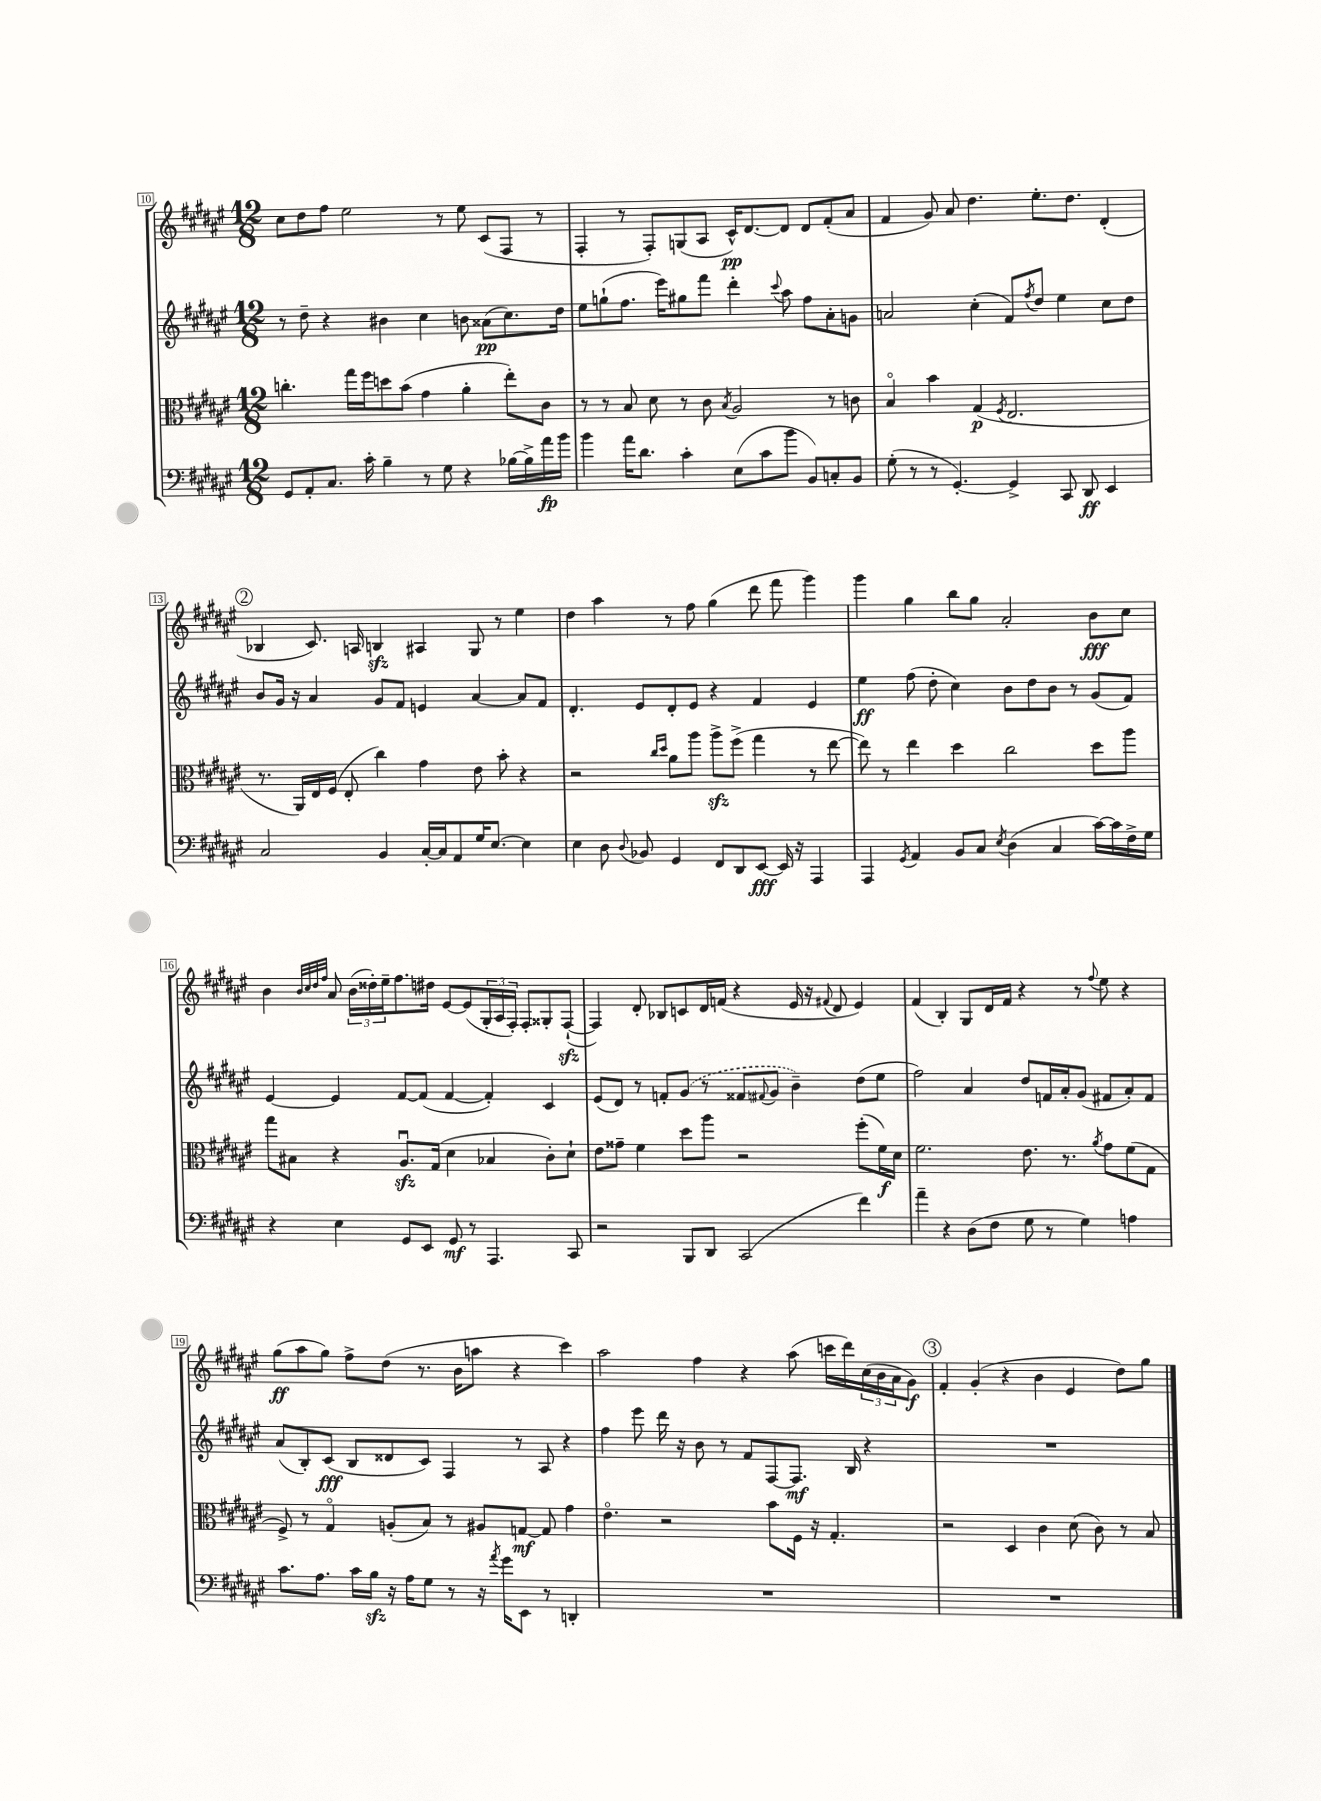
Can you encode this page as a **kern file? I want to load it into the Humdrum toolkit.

**kern	**kern	**kern	**kern
*staff4	*staff3	*staff2	*staff1
*clefF4	*clefC3	*clefG2	*clefG2
*k[f#c#g#d#a#e#]	*k[f#c#g#d#a#e#]	*k[f#c#g#d#a#e#]	*k[f#c#g#d#a#e#]
*M12/8	*M12/8	*M12/8	*M12/8
8GG#	4.cc'	8r	8cc#
8AA#'	.	8dd#~	8dd#
8.C#	.	4r	8ff#
.	16gg#	.	2ee#
16c#'	16ff#	.	.
4B~	8dd	4b#	.
.	(8b	.	.
8r	4g#	4cc#	.
8G#	.	.	8r
4r	4a#'	8b	8ee#
.	.	(8a##	(8c#
[16B-	8ee#')	8.cc#)	8F#
16B-^]	.	.	.
16a#	8c#	.	8r
16b	.	16dd#	.
=	=	=	=
4b	8r	8ee#	4F#'
.	8r	(8gg`	.
16a#	8B	8.ff#	8r
8.d#	.	.	.
.	8d#	.	8F#')
.	.	16eee#)	.
4c#'	8r	8gg#	(8G
.	8c#	8fff#	8A#
.	8qB	.	.
(8E#	2A#	4ddd#'	16c#^^)
.	.	.	[8.d#
8c#	.	.	.
.	.	8qqccc#	.
8b	.	8aa#	8d#]
8BB)	.	8ff#	8d#
8C'	8r	8a#'	(8f#'
8BB	8c	8g	8a#
=	=	=	=
(8G#'	4Bo	2a	4f#
8r	.	.	.
8r	4b	.	8g#)
[4.GG#')	.	.	8a#
.	(4G#	(4cc#'	4.dd#
.	8qF#	.	.
4GG#^]	2.E#	8f#)	.
.	.	8qff#	.
.	.	8dd#	8.ee#'
8CC#	.	4ee#	.
.	.	.	8.dd#
8DD#	.	.	.
4EE#	.	8cc#	(4d#'
.	.	8dd#	.
=	=	=	=
2C#	8.r	8b	4B-
.	.	16g#	.
.	16AA#)	16r	.
.	16E#	4a#	8.c#)
.	(16F#	.	.
.	8E#'	.	.
.	.	.	16A
4BB	4cc#)	8g#	4B
.	.	8f#	.
[16C#'	4g#	4e	4A#
16C#]	.	.	.
8AA#	.	.	.
16G#	8e#	[4a#	8G#
[8.E#	.	.	.
.	8b'	.	8r
4E#]	4r	8a#]	4ee#
.	.	8f#	.
=	=	=	=
4E#	2r	4.d#'	4dd#
8D#	.	.	4aa#
8qqD#	.	.	.
8BB-	.	8e#	.
.	16qqcc#	.	.
.	16qqdd#	.	.
4GG#	8a#	8d#'	8r
.	8aa#	8e#	8ff#
8FF#	8aa#^	4r	(4gg#
8DD#	(8ff#^	.	.
[8EE#	4gg#	4f#	8ddd#
16EE#]	.	.	8fff#
16r	.	.	.
4AAA#	8r	4e#	4ggg#)
.	[8ee#	.	.
=	=	=	=
4AAA#	8ee#])	4ee#	4ggg#
.	8r	.	.
8qGG#	.	.	.
4AA#	4ee#	(8ff#	4gg#
.	.	8dd#'	.
8BB	4dd#	4cc#)	8bb
8C#	.	.	8gg#
8qE#	.	.	.
(4D#	2cc#	8b	2a#'
.	.	8dd#	.
4C#	.	8b	.
.	.	8r	.
[16c#)	8dd#	(8g#	8b
16c#]	.	.	.
16F#^	8aa#	8f#)	8cc#
16G#	.	.	.
=	=	=	=
4r	8gg#	[4e#	4b
.	8B#	.	.
.	.	.	32qqb
.	.	.	32qqcc#
.	.	.	32qqdd#
.	.	.	32qqff#
4E#	4r	4e#]	8a#
.	.	.	(24b
.	.	.	24dd##')
.	.	.	24ee#~
8GG#	8.A#u	[8f#	8.ff#
8EE#	.	(8f#]	.
.	(16G#	.	16dd#
8GG#	4d#	[4f#	[8e#
8r	.	.	(8e#]
4.AAA#	4B-	4f#'])	24G#'
.	.	.	24A#
.	.	.	24F#')
.	.	.	8F#'
.	8c#')	4c#	8G##'
8CC#	8d#`	.	([8F#`
=	=	=	=
2r	8e#	(8e#	4F#])
.	8g##~	8d#)	.
.	4f#	8r	8d#'
.	.	8f'	8B-
8BBB	8dd#	(8g#	8c
8DD#	8aa#	8r	16d#
.	.	.	(16f
(2CC#	2r	8f##	4r
.	.	8qqf#	.
.	.	8g#	.
.	.	4b~)	16e#
.	.	.	16r
.	.	.	8qqf#
.	.	.	8d#
4f#)	(8ff#'	(8dd#	4e#)
.	16f#)	8ee#	.
.	16d#	.	.
=	=	=	=
4a#~	2.f#	2ff#)	(4f#
4r	.	.	4B')
(8D#	.	4a#	8G#
8F#	.	.	16d#
.	.	.	16f#
8G#	8.e#	8dd#	4r
8r	.	16f	.
.	8.r	16a#'	.
4G#)	.	(8g#	8r
.	8qa#	.	8qqff#
.	8g#	8f#	8ee#
4A	(8f#	8a#')	4r
.	8G#	8f#	.
=	=	=	=
8.c#	8F#^)	(8a#	(8gg#
.	8r	8B')	8aa#
8.A#	.	.	.
.	4G#o	(8c#	8gg#)
16c#	.	8B	8ff#^
16B	.	.	.
16r	(8A'	8d##	(8dd#
16A#	.	.	.
8G#	8B)	8c#)	8.r
8r	8r	4F#	.
.	.	.	16b
16r	8A#	.	8aa
8qa#	.	.	.
16g#	.	.	.
8EE#	[8G	8r	4r
8r	8G]	8A#	.
4DD'	4g#	4r	4ccc#)
=	=	=	=
1.r	4.e#o	4ff#	2aa#
.	.	8eee#	.
.	2r	16ddd#	.
.	.	16r	.
.	.	8b	4ff#
.	.	8r	.
.	.	8f#	4r
.	8b	[8F#	.
.	16F#	8.F#]	(8aa#
.	16r	.	.
.	4.G#'	.	16ccc
.	.	16B	16ddd#)
.	.	4r	(24cc#
.	.	.	24b
.	.	.	24a#
.	.	.	8g#)
=	=	=	=
1.r	2r	1.r	4f#'
.	.	.	(4g#'
.	4D#	.	4r
.	4c#	.	4b
.	(8d#	.	4e#
.	8c#)	.	.
.	8r	.	8dd#)
.	8B	.	8gg#
==	==	==	==
*-	*-	*-	*-
